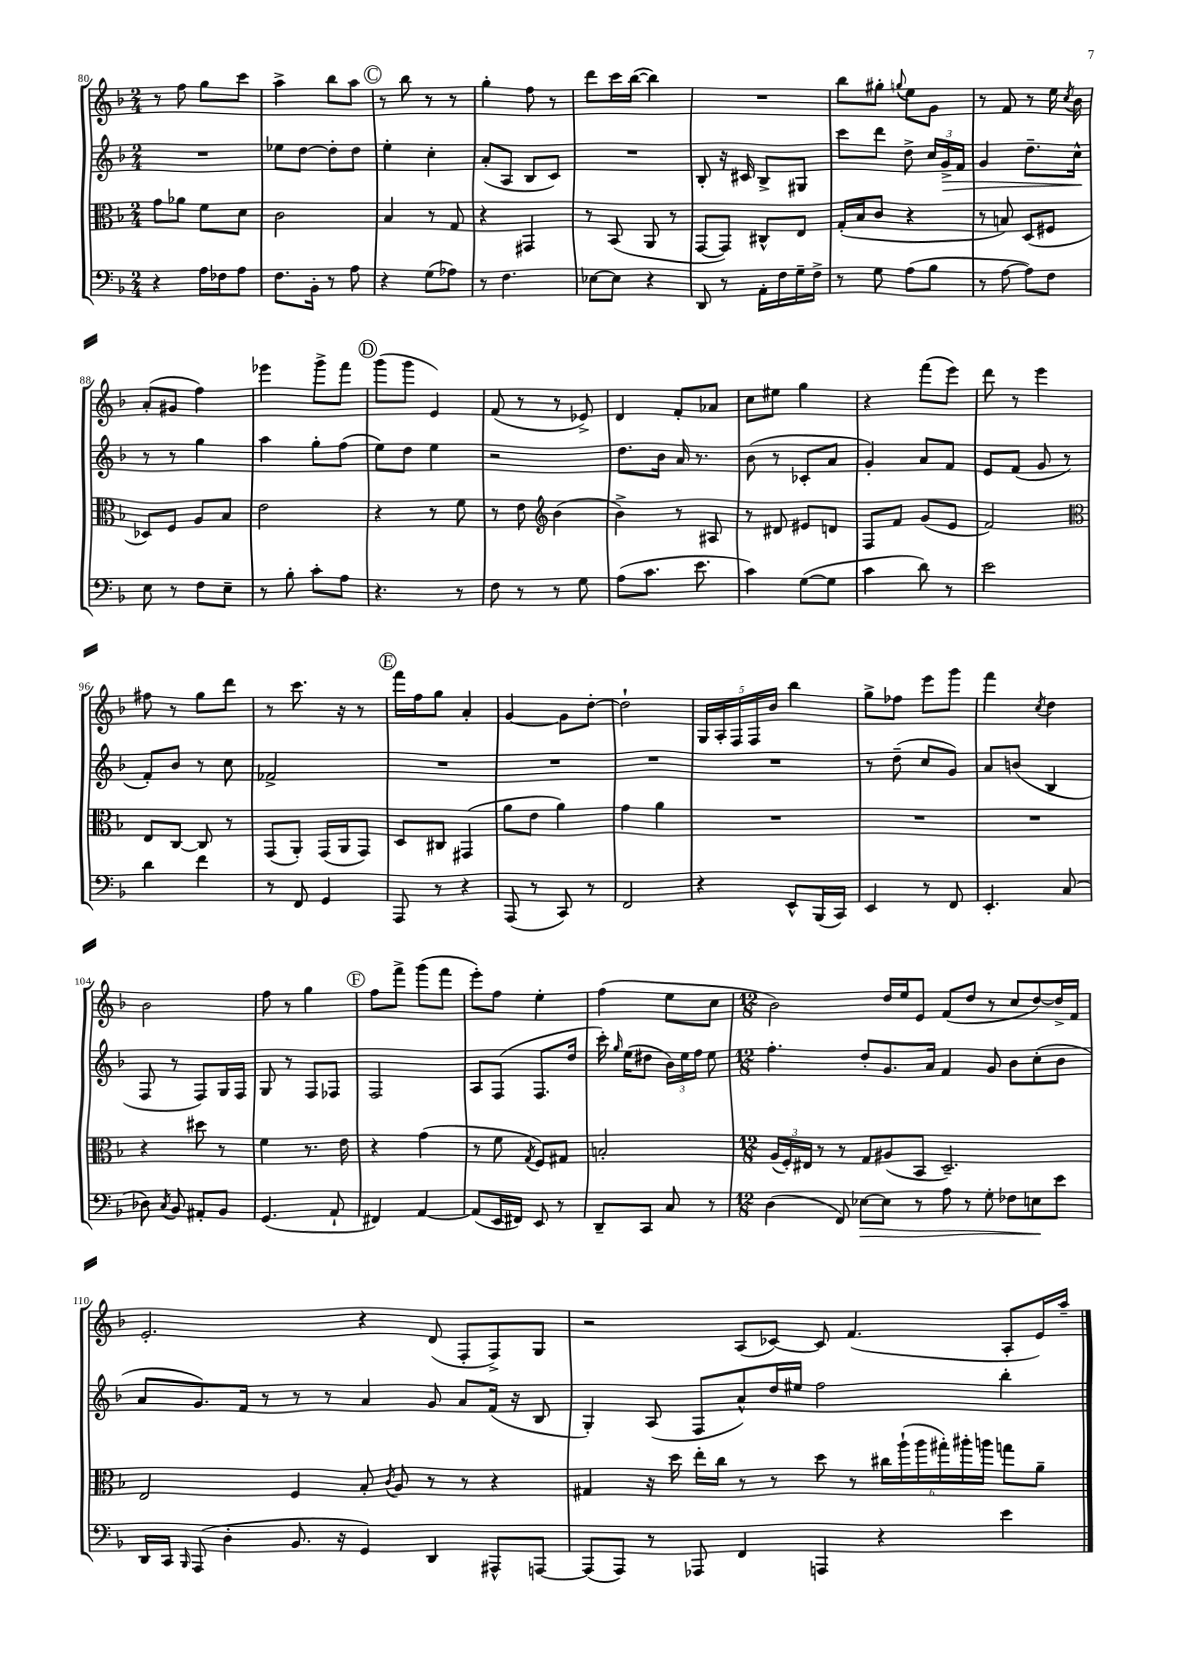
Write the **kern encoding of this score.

**kern	**dynam	**kern	**kern	**dynam	**kern
*part4	*part4	*part3	*part2	*part2	*part1
*staff4	*staff4	*staff3	*staff2	*staff2	*staff1
*clefF4	*	*clefC3	*clefG2	*	*clefG2
*k[b-]	*	*k[b-]	*k[b-]	*	*k[b-]
*M2/4	*	*M2/4	*M2/4	*	*M2/4
=80	=80	=80	=80	=80	=80
4r	.	8g\L	2r	.	8r
.	.	8a-X\J	.	.	8ff\
16A\LL	.	8f\L	.	.	8gg\L
16F-X\J	.	.	.	.	.
8A\J	.	8d\J	.	.	8ccc\J
=81	=81	=81	=81	=81	=81
8.F\L	.	2c\	8ee-X\L	.	4aa^\
.	.	.	[8dd\J	.	.
16BB-'\Jk	.	.	.	.	.
8r	.	.	8dd'\L]	.	8bb-\L
8A\	.	.	8dd\J	.	8aa\J
!!LO:REH:place=s1:t=C
=82	=82	=82	=82	=82	=82
4r	.	4B-/	4ee'\	.	8r
.	.	.	.	.	8bb-\
(8G\L	.	8r	4cc'\	.	8r
8A-X\J)	.	8G/	.	.	8r
=83	=83	=83	=83	=83	=83
8r	.	4r	(8a'/L	.	4gg'\
4.F\	.	.	8A/J	.	.
.	.	4GG#X/	8B-/L	.	8ff\
.	.	.	8c/J)	.	8r
=84	=84	=84	=84	=84	=84
[8E-X\L	.	8r	2r	.	8ddd\L
8E-\J]	.	(8BB-/	.	.	16ccc\L
.	.	.	.	.	([16bb-\JJ
4r	.	8AA/	.	.	4bb-\])
.	.	8r	.	.	.
=85	=85	=85	=85	=85	=85
8DD/	.	[8GG/L	8B-'/	.	2r
8r	.	8GG/J])	16r	.	.
.	.	.	16c#X/	.	.
16AA'\LL	.	8C#X^^/L	8B-^/L	.	.
16F\	.	.	.	.	.
16G~\	.	8E/J	8G#X/J	.	.
16F^\JJ	.	.	.	.	.
=86	=86	=86	=86	=86	=86
8r	.	(16G'/LL	8ccc\L	.	8bb-\L
.	.	16B-/J	.	.	.
8G\	.	8c/J	8ddd\J	.	8gg#X'\J
.	.	.	.	.	8qqggn/
(8A\L	.	4r	8dd^\	.	8ee\L
8B-\J	.	.	24cc/LL	.	8g\J
!	!	!	!	!LO:HP:b	!
.	.	.	24g^/	>	.
.	.	.	24f/JJ	.	.
=87	=87	=87	=87	=87	=87
8r	.	8r	4g/	.	8r
[8A\	.	8Bn/)	.	.	8f/
8A\L])	.	(8D/L	8.dd~\L	.	8r
8F\J	.	8F#X/J	.	.	16ee\
.	.	.	.	.	8qcc/
.	.	.	16cc^^\Jk	.	16b-\
.	.	.	.	]	.
!!LO:LB:g=z
=88	=88	=88	=88	=88	=88
8E\	.	8D-X/L)	8r	.	(8a'/L
8r	.	8F/J	8r	.	8g#X/J
8F\L	.	8A/L	4gg\	.	4ff\)
8E~\J	.	8B-/J	.	.	.
=89	=89	=89	=89	=89	=89
8r	.	2e\	4aa\	.	4eee-X\
8B-'\	.	.	.	.	.
8c'\L	.	.	8gg'\L	.	8ggg^\L
8A\J	.	.	(8ff\J	.	8fff\J
!!LO:REH:place=s1:t=D
=90	=90	=90	=90	=90	=90
4.r	.	4r	8ee\L)	.	(8ggg\L
.	.	.	8dd\J	.	8ggg\J
.	.	8r	4ee\	.	4e/)
8r	.	8f\	.	.	.
=91	=91	=91	=91	=91	=91
8F\	.	8r	2r	.	(8f/
8r	.	8e\	.	.	8r
*	*	*clefG2	*	*	*
8r	.	(4b-\	.	.	8r
8G\	.	.	.	.	8e-X^/)
=92	=92	=92	=92	=92	=92
(8A\L	.	4b-^\)	8.dd\L	.	4d/
8.c\J	.	.	.	.	.
.	.	.	16b-\Jk	.	.
.	.	8r	16a/	.	8f'/L
8.e\	.	.	8.r	.	.
.	.	8A#X/	.	.	8a-X/J
=93	=93	=93	=93	=93	=93
4c\)	.	8r	(8b-\	.	8cc\L
.	.	8d#X/	8r	.	8ee#X\J
([8G\L	.	8e#X/L	8c-X'/L	.	4gg\
8G\J]	.	8dn/J	8a/J	.	.
=94	=94	=94	=94	=94	=94
4c\	.	8F/L	4g'/)	.	4r
.	.	8f/J	.	.	.
8d\)	.	(8g/L	8a/L	.	(8fff\L
8r	.	8e/J	8f/J	.	8eee\J)
=95	=95	=95	=95	=95	=95
2e\	.	2f/)	8e/L	.	8ddd\
.	.	.	(8f/J	.	8r
.	.	.	8g/	.	4eee\
.	.	.	8r	.	.
!!LO:LB:g=z
=96	=96	=96	=96	=96	=96
*	*	*clefC3	*	*	*
4d\	.	8E/L	8f'/L)	.	8ff#X\
.	.	[8C/J	8b-/J	.	8r
4f\	.	8C/]	8r	.	8gg\L
.	.	8r	8cc\	.	8ddd\J
=97	=97	=97	=97	=97	=97
8r	.	(8GG/L	2f-X^/	.	8r
8FF/	.	8AA'/J)	.	.	8.ccc\
4GG/	.	(16GG/LL	.	.	.
.	.	16AA/J	.	.	16r
.	.	8GG/J)	.	.	8r
!!LO:REH:place=s1:t=E
=98	=98	=98	=98	=98	=98
8AAA/	.	8D/L	2r	.	16fff\LL
.	.	.	.	.	16ff\J
8r	.	8C#X/J	.	.	8gg\J
4r	.	(4GG#X/	.	.	4a'/
=99	=99	=99	=99	=99	=99
(8AAA/	.	8a\L	2r	.	[4g/
8r	.	8e\J	.	.	.
8CC/)	.	4a\)	.	.	8g\L]
8r	.	.	.	.	[8dd'\J
=100	=100	=100	=100	=100	=100
2FF/	.	4g\	2r	.	2dd`\]
.	.	4a\	.	.	.
=101	=101	=101	=101	=101	=101
4r	.	2r	2r	.	20G/LL
.	.	.	.	.	20A'/
.	.	.	.	.	20F/
.	.	.	.	.	20F/
.	.	.	.	.	20b-/JJ
8EE^^/L	.	.	.	.	4bb-\
(16BBB-/L	.	.	.	.	.
16CC/JJ)	.	.	.	.	.
=102	=102	=102	=102	=102	=102
4EE/	.	2r	8r	.	8gg^\L
.	.	.	(8dd~\	.	8ff-X\J
8r	.	.	8cc/L	.	8eee\L
8FF/	.	.	8g/J)	.	8ggg\J
=103	=103	=103	=103	=103	=103
4.EE'/	.	2r	8a/L	.	4fff\
.	.	.	(8bn/J	.	.
.	.	.	.	.	8qcc/
.	.	.	4B-/	.	4dd\
(8C/	.	.	.	.	.
!!LO:LB:g=z
=104	=104	=104	=104	=104	=104
8D-X\)	.	4r	8F/	.	2b-\
8qC/	.	.	.	.	.
8BB-/	.	.	8r	.	.
8AA#X'/L	.	8dd#X\	8F/L)	.	.
8BB-/J	.	8r	16G/L	.	.
.	.	.	16F/JJ	.	.
=105	=105	=105	=105	=105	=105
(4.GG/	.	4f\	8G/	.	8ff\
.	.	.	8r	.	8r
.	.	8.r	8F/L	.	4gg\
8AA`/	.	.	8F-X/J	.	.
.	.	16e\	.	.	.
!!LO:REH:place=s1:t=F
=106	=106	=106	=106	=106	=106
4FF#X/)	.	4r	2F/	.	8ff\L
.	.	.	.	.	8fff^\J
[4AA/	.	(4g\	.	.	(8ggg\L
.	.	.	.	.	8fff\J
=107	=107	=107	=107	=107	=107
(8AA/L]	.	8r	8A/L	.	8eee'\L)
16EE/L	.	8f\	(8F/J	.	8ff\J
16FF#X/JJ)	.	.	.	.	.
.	.	8qG/	.	.	.
8EE/	.	8F/L)	8.F/L	.	4ee'\
8r	.	8G#X/J	.	.	.
.	.	.	16dd/Jk	.	.
=108	=108	=108	=108	=108	=108
8DD~/L	.	2Bn'/	16ccc'\)	.	(4ff\
.	.	.	16qqgg/	.	.
.	.	.	(16ee\KL	.	.
8CC/J	.	.	8dd#X\J	.	.
8C/	.	.	24b-\LL)	.	8ee\L
.	.	.	24ee\	.	.
.	.	.	24ff\JJ	.	.
8r	.	.	8ee\	.	8cc\J
=109	=109	=109	=109	=109	=109
*M12/8	*	*M12/8	*M12/8	*	*M12/8
(4D\	.	(24A/LL	4.ff'\	.	2b-\)
.	.	24F'/)	.	.	.
.	.	24E#X/JJ	.	.	.
.	.	8r	.	.	.
8FF/)	.	8r	.	.	.
!	!LO:HP:b	!	!	!	!
[8E-X\L	>	8G/L	8dd'/L	.	.
8E-\J]	.	(8A#X/	8.g/	.	16dd/LL
.	.	.	.	.	16ee/J
8r	.	8BB-/J	.	.	8e/J
.	.	.	16a/Jk	.	.
8A\	.	2.D~/)	4f/	.	(8f/L
8r	.	.	.	.	8dd/J
8G'\	.	.	8g/	.	8r
8F-X\L	.	.	8b-\L	.	8cc/L
8En\	.	.	(8cc'\	.	[8dd/)
8e\J	]	.	8b-\J	.	16dd^/L]
.	.	.	.	.	16f/JJ
!!LO:LB:g=z
=110	=110	=110	=110	=110	=110
16DD/LL	.	2E/	8a/L	.	2.e'/
16CC/JJ	.	.	.	.	.
16qqBBB-/	.	.	.	.	.
(8AAA/	.	.	8.g/)	.	.
4D'\	.	.	.	.	.
.	.	.	16f/Jk	.	.
.	.	.	8r	.	.
8.BB-/	.	4F/	8r	.	.
.	.	.	8r	.	.
16r	.	.	.	.	.
4GG/)	.	8B-'/	4a/	.	4r
.	.	8qc/	.	.	.
.	.	8A/	.	.	.
4DD/	.	8r	8g/	.	(8d/
.	.	8r	8a/L	.	8F'/L
8AAA#X^^/L	.	4r	(16f/Jk	.	8F^/)
.	.	.	16r	.	.
[8AAAn/J	.	.	8B-/	.	8G/J
=111	=111	=111	=111	=111	=111
(8AAA/L]	.	4G#X/	4G'/)	.	2r
8AAA/J)	.	.	.	.	.
8r	.	16r	(8A/	.	.
.	.	16dd\	.	.	.
8AAA-X/	.	16ee'\LL	8F/L	.	.
.	.	16cc\JJ	.	.	.
4FF/	.	8r	8a^^/)	.	(8A/L
.	.	8r	16dd/L	.	[8c-X/J)
.	.	.	16ee#X/JJ	.	.
4AAAn/	.	8dd\	2ff\	.	8c-/]
.	.	8r	.	.	(4.f/
4r	.	24cc#X\LL	.	.	.
.	.	(24aa`\	.	.	.
.	.	24aa\	.	.	.
.	.	24gg#X'\)	.	.	.
.	.	24aa#X'\	.	.	.
.	.	24aan\JJ	.	.	.
4e\	.	8ggn\L	4bb-'\	.	8A'/L
.	.	8a~\J	.	.	16e/L)
.	.	.	.	.	16aa~/JJ
==	==	==	==	==	==
*-	*-	*-	*-	*-	*-
